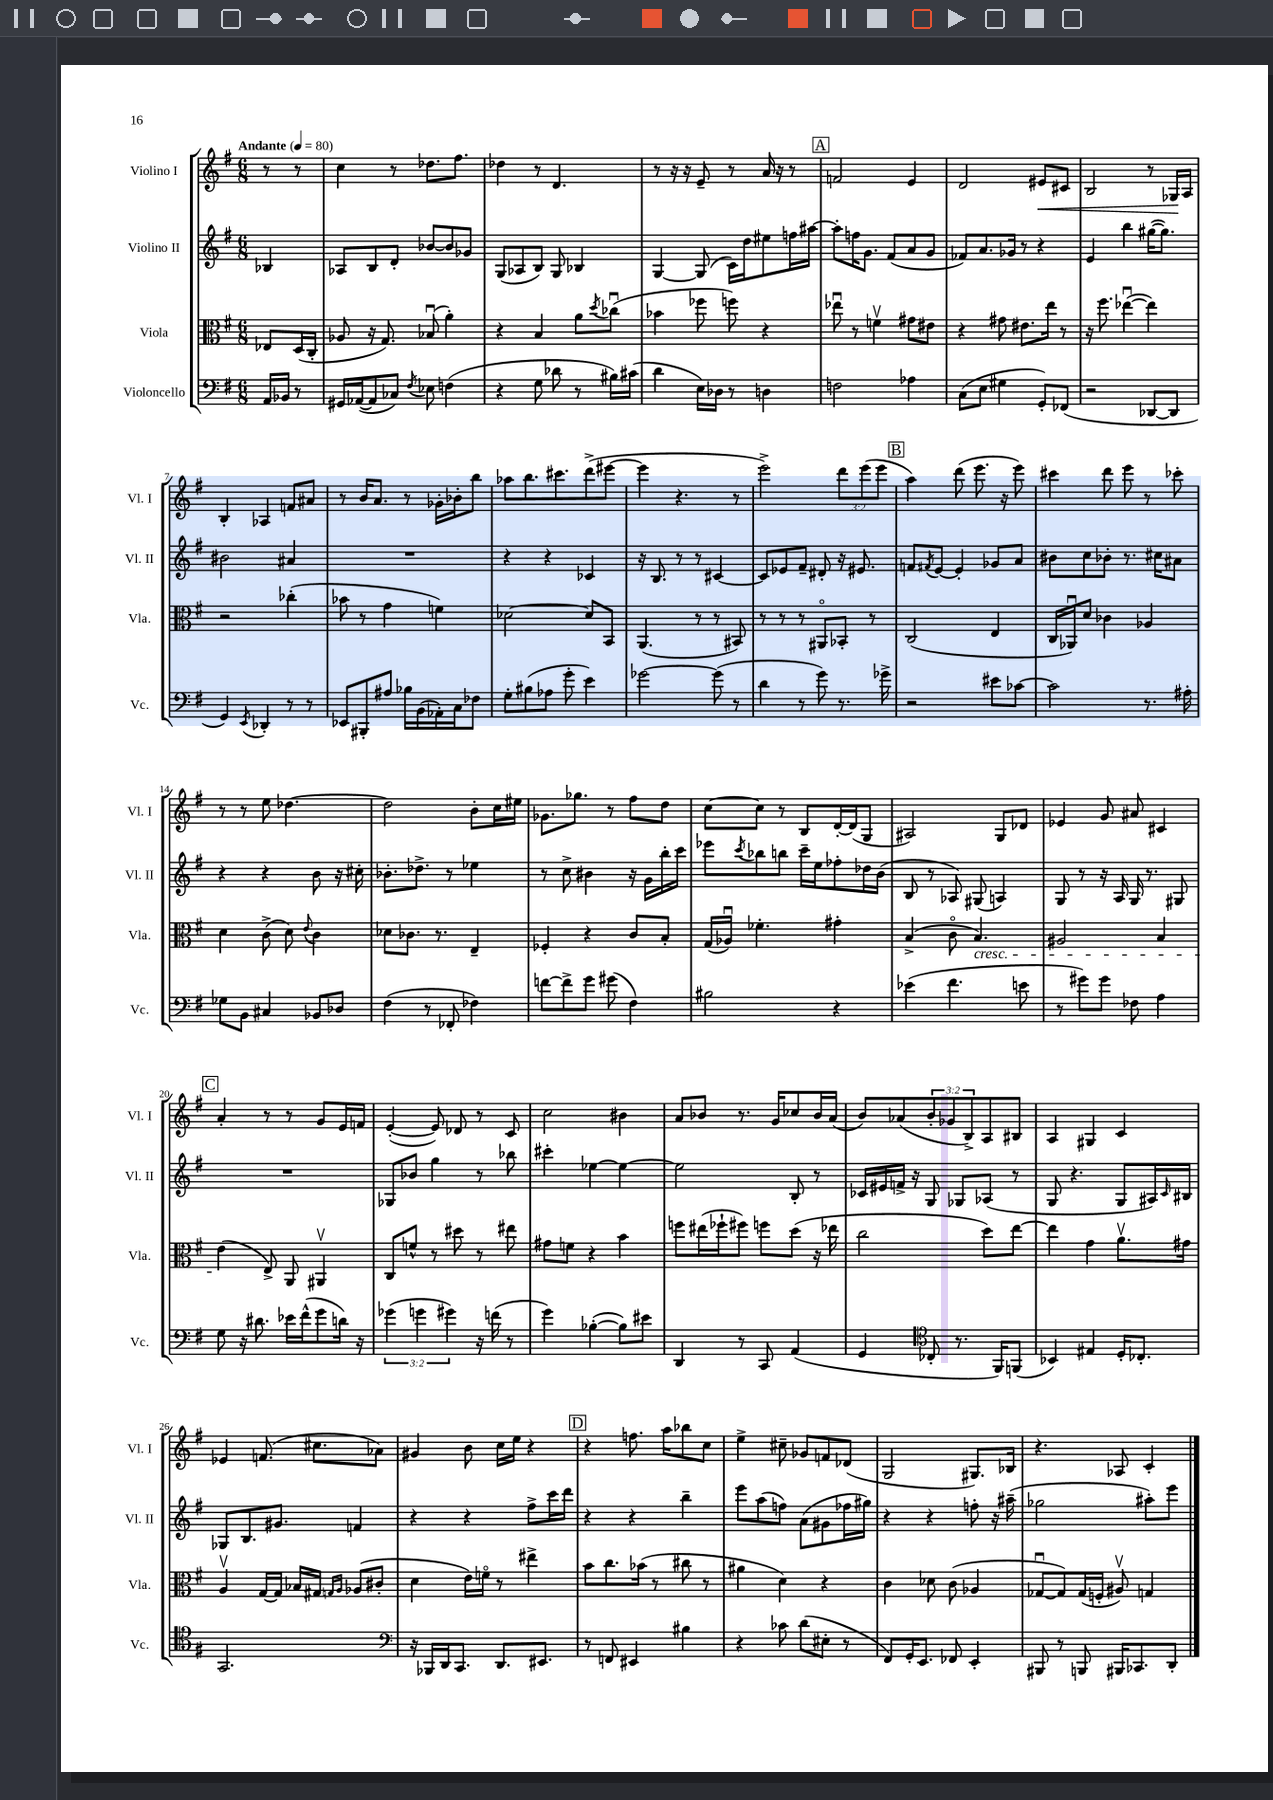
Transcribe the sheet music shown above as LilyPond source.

<<
\new StaffGroup <<
\new Staff = "s0" \with { instrumentName = "Violino I" shortInstrumentName = "Vl. I" } {
    \clef treble \key g \major \numericTimeSignature \time 6/8 \override Staff.TupletNumber.text = #tuplet-number::calc-fraction-text \partial 4 \tempo "Andante" 4 = 80
    r8 r8 |
    c''4 r8 des''8. fis''8. |
    des''4 r8 d'4. |
    r8 r16 r16 e'8-- r8 a'16 r16 r8 |
    \mark \markup { \box "A" } f'2 e'4 |
    d'2 eis'8\< cis'8 |
    b2 r8 ges16\! a16 |
    b4-. aes4 f'8 ais'8 |
    r8 b'16 a'8. r8 ges'16-. bes'16-. b''8 |
    aes''8 b''8. cis'''8. d'''8->( eis'''8~ |
    eis'''4 r4. r8 |
    e'''2->) \tuplet 3/2 { d'''8 e'''8( e'''8 } |
    \mark \markup { \box "B" } a''4) d'''8( e'''8. r16 e'''8) |
    cis'''4 d'''8 e'''8 r8 ces'''8-. |
    r8 r8 e''8 des''4.~ |
    des''2 b'8-. c''16 eis''16 |
    ges'8. ges''8. r8 fis''8 d''8 |
    c''8~ c''8 r8 b8 d'16~-. d'16( g8 |
    ais2) g8 des'8 |
    ees'4 g'8 ais'8 cis'4 |
    \mark \markup { \box "C" } a'4-. r8 r8 g'8 e'16 f'16 |
    e'4~-.( e'8) des'8 r8 c'8 |
    c''2 bis'4 |
    a'8 bes'8 r8. g'16 ces''8 bes'16 a'16( |
    b'8) aes'8( \tuplet 3/2 { b'8-. ges'8 b8->) } a8 bis8 |
    a4 gis4 c'4 |
    ees'4 f'8.( cis''8. aes'8) |
    gis'4 b'8 c''16 e''16 r4 |
    \mark \markup { \box "D" } r4 f''8. a''16 bes''8 c''8 |
    e''4-> cis''8-- ges'8 f'8 des'8( |
    g2 gis8.) bes16 |
    r4. aes8 c'4-. \bar "|." |
}
\new Staff = "s1" \with { instrumentName = "Violino II" shortInstrumentName = "Vl. II" } {
    \clef treble \key g \major \numericTimeSignature \time 6/8 \partial 4
    bes4 |
    aes8 b8 d'8-. bes'8~ bes'8 ges'8 |
    g8( aes8 b8) g8 bes4 |
    g4~ g8( c'16) d''16 eis''8 f''16 ais''16~ |
    \mark \markup { \box "A" } ais''8-. f''16 g'8. fis'8( a'8 g'8 |
    fes'8) a'8. ges'16 r8 r4 |
    e'4 b''4 gis''16~( gis''8.) |
    bis'2 ais'4 |
    R2. |
    r4 r4 ces'4 |
    r16 b8. r8 r8 cis'4~ |
    cis'8 ees'8 fis'8-- dis'8-. r16 eis'8. |
    \mark \markup { \box "B" } f'8 \acciaccatura { fis'8 } e'8~ e'4-. ges'8 a'8 |
    bis'8 c''8 bes'8-. r8. cis''16 ais'8 |
    r4 r4 b'8 r16 cis''16-. |
    bes'8.-. des''8.-> r8 ees''4 |
    r8 c''8-> bis'4 r16 g'16 b''16-. c'''16 |
    ees'''8 \acciaccatura { c'''8 } bes''8 b''8 c'''16-- e''16 fes''8-. des''16 b'16( |
    b8 r8 aes8) gis8( a4) |
    g8 r8 r16 a16 g16 r8. gis8 |
    \mark \markup { \box "C" } R2. |
    ges8 bes'8 g''4 r8 bes''8 |
    cis'''4-. ees''4~ ees''4~ |
    ees''2 b8-. r8 |
    ces'16 eis'16 f'16-> r16 g8 ges8 aes8( r8 |
    g8 r4. g8 ais16) \grace { c'16 } bis16 |
    ges8 b8. gis'8. f'4 |
    r4 r4 fis''8-> c'''16 d'''16 |
    \mark \markup { \box "D" } r4 r4 b''4-- |
    e'''8 a''8( f''8) a'8( gis'8 fes''16 gis''16) |
    r4 r4 f''8-. r16 ais''16--( |
    ges''2 ais''8-.) e'''8 \bar "|." |
}
\new Staff = "s2" \with { instrumentName = "Viola" shortInstrumentName = "Vla." } {
    \clef alto \key g \major \numericTimeSignature \time 6/8 \partial 4
    ees8 d16( c16-. |
    aes8 r16 g8.) bes8\downbow( a'4-.) |
    r4 b4 a'8 \acciaccatura { d''8 } ces''8\downbow( |
    bes'4 fes''8 f''8) r4 |
    \mark \markup { \box "A" } ees''8\downbow r8 f'4\upbow gis'8 eis'8 |
    r4 gis'8 eis'8. e''16 r8 |
    r16 fis''8. ees''4~\downbow( ees''4) |
    r2 ces''4-.( |
    bes'8 r8 g'4 f'4) |
    des'2~ des'8 b,8 |
    a,4.( r8 r8 bis,8) |
    r8 r8 r8 ais,8\flageolet bes,8-. r8 |
    \mark \markup { \box "B" } c2( e4 |
    c16 aes,16\downbow) d'8 ces'4 aes4 |
    d'4 c'8->( d'8) \appoggiatura { e'8 } c'4 |
    des'8 ces'8. r8. e4-- |
    fes4-. r4 c'8 b8-. |
    g16( aes16\downbow) fes'4.-. gis'4-. |
    b4->( c'8\flageolet b4.\cresc) |
    ais2 b4 |
    \mark \markup { \box "C" } e'4\!( e8->) a,8 ais,4\upbow |
    c8 f'8-^ r8 dis''8 r8 eis''8 |
    gis'8 f'8 r4 b'4 |
    f''8 eis''16( fes''16-! fis''8) f''8 d''8( r16 ees''16 |
    c''2 d''8) e''8~ |
    e''4 g'4 a'8.\upbow gis'16 |
    a4\upbow g16~ g16 bes16 gis16 \grace { g16 a16 } aes8( cis'8-. |
    d'4 e'16) f'16\flageolet r8 eis''4-> |
    \mark \markup { \box "D" } b'8 c''8. bes'16( r8 cis''8 r8 |
    ais'4 d'4) r4 |
    c'4 des'8 c'8( aes4 |
    ges8~\downbow ges8) ges16( f16-. ais8\upbow) g4 \bar "|." |
}
\new Staff = "s3" \with { instrumentName = "Violoncello" shortInstrumentName = "Vc." } {
    \clef bass \key g \major \numericTimeSignature \time 6/8 \override Staff.TupletNumber.text = #tuplet-number::calc-fraction-text \partial 4
    a,16 bes,16 r8 |
    gis,16 aes,16~( aes,8 ces8) \acciaccatura { fis8 } ees8 f4( |
    r4 g8 des'8 r8 bis16) cis'16( |
    d'4 e16) des16 r8 d4 |
    \mark \markup { \box "A" } f2 aes4 |
    c8( e8 gis4 g,8-.) fes,8( |
    r2 des,8~ des,8 |
    g,4) \acciaccatura { e,8 } des,4-. r8 r8 |
    ees,8 bis,,8-. ais8 bes16 b,16( aes,16-.) c16 fes8 |
    g8-. bis8( aes8 g'8-. e'4) |
    ges'2~ ges'8( r8 |
    d'4 r8 g'8) r8. ges'16-> |
    \mark \markup { \box "B" } r2 eis'8 ces'8~ |
    ces'2 r8. ais16-. |
    ges8 b,8 cis4 bes,8 des8 |
    fis4( r8 fes,8-. fes4) |
    f'8~ f'8-> g'8 gis'8( fis4) |
    bis2 r4 |
    ees'4( fis'4. e'8 |
    r8 gis'8) gis'8 fes8 a4 |
    \mark \markup { \box "C" } g8 r16 dis'8. ees'16 fis'16-^( g'8 d'16) r16 |
    \tuplet 3/2 { ges'4( g'4 gis'4) } r16 f'16( r8 |
    g'4) bes4~-.( bes8) eis'8 |
    d,4 r8 c,8 a,4( |
    g,4 \clef tenor ces8-. r8. fis,16) f,8( |
    bes,4) eis4 d16-. ces8.-. |
    g,2. |
    \clef bass r16 bes,,16 d,16 c,8. d,8. eis,8. |
    \mark \markup { \box "D" } r8 f,8 eis,4 bis4 |
    r4 ces'8 d'8( eis8-. r8 |
    fis,8) g,16-. e,8. fes,8 e,4-. |
    bis,,8 r8 b,,8 bis,,16 ces,8. d,8-. \bar "|." |
}
>>
>>
